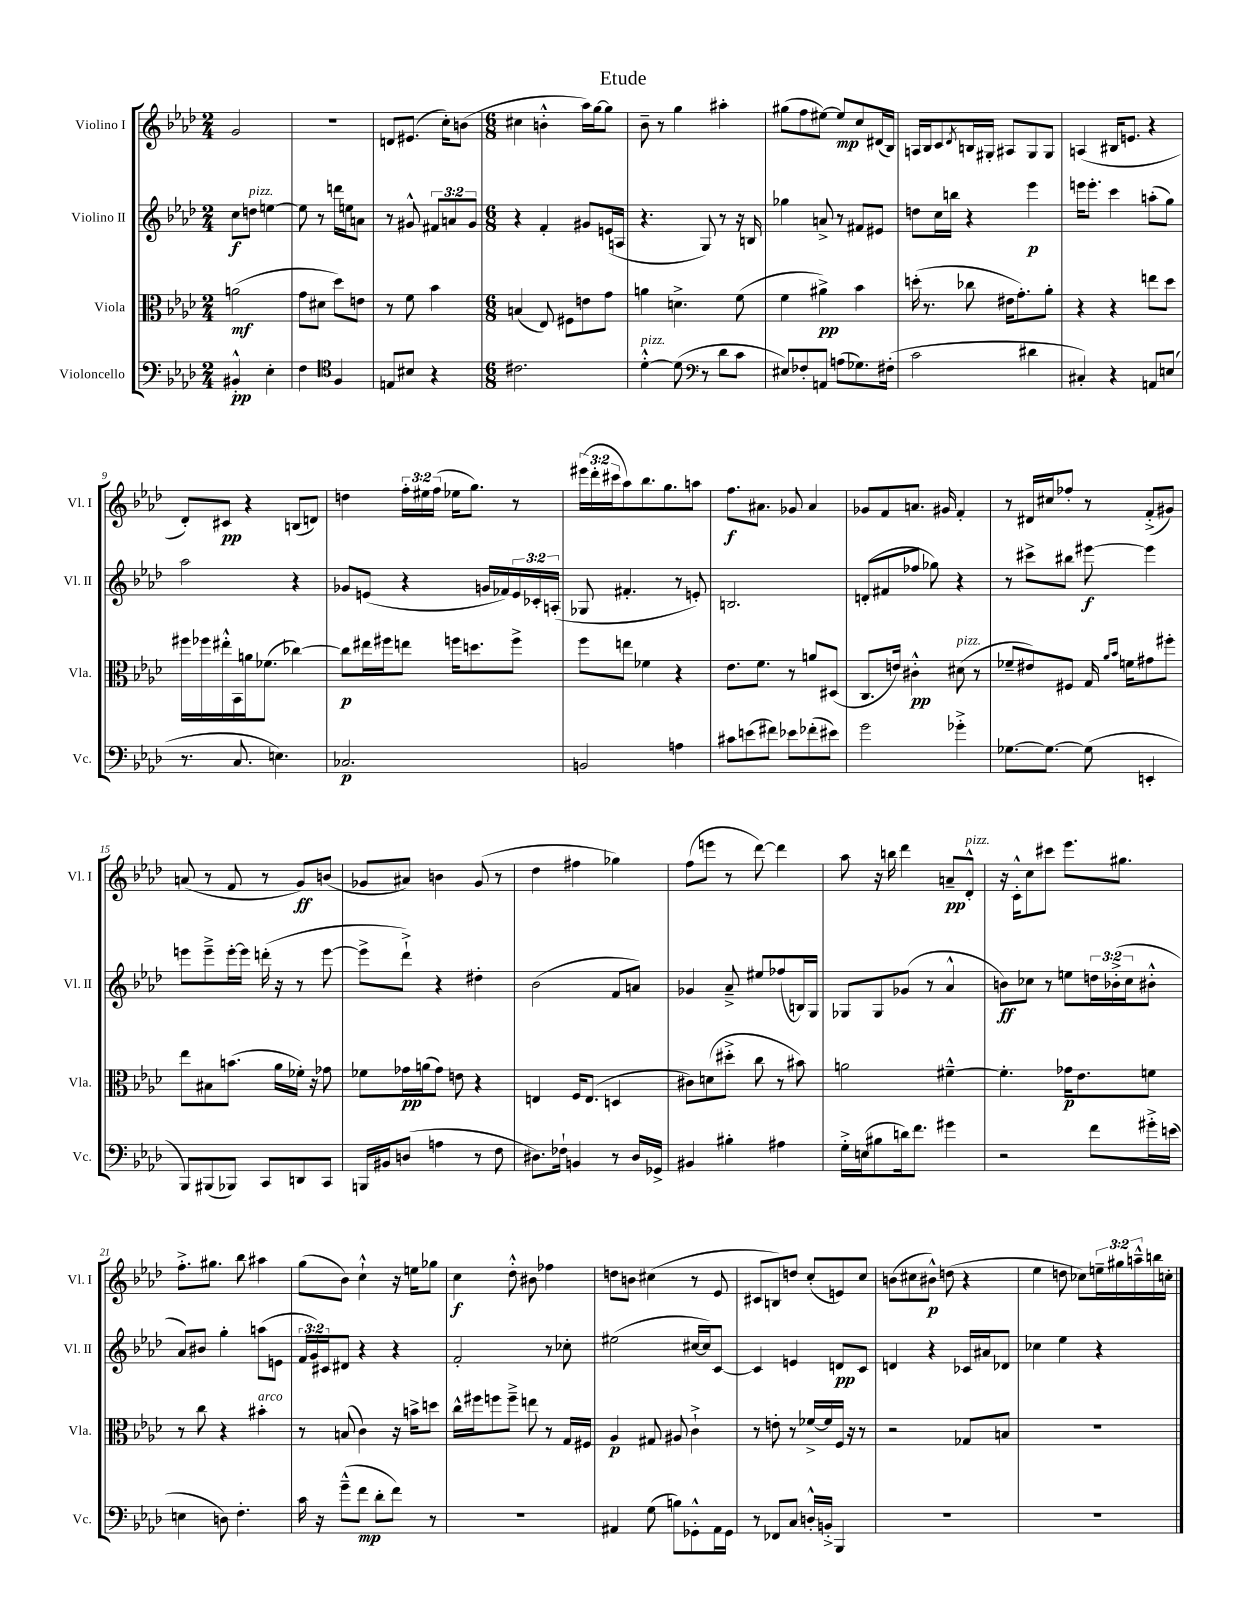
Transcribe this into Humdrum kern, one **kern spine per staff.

**kern	**kern	**kern	**kern
*staff4	*staff3	*staff2	*staff1
*clefF4	*clefC3	*clefG2	*clefG2
*k[b-e-a-d-]	*k[b-e-a-d-]	*k[b-e-a-d-]	*k[b-e-a-d-]
*M2/4	*M2/4	*M2/4	*M2/4
4BB#'^^	(2a	8cc	2g
.	.	8dd	.
4E-'	.	[4ee	.
=	=	=	=
4F	8g	8ee]	2r
.	8d#	8r	.
*clefC4	*	*	*
4F	8dd-)	16ddd	.
.	.	16ee	.
.	8e	8a	.
=	=	=	=
8E	8r	8r	8d
8B#	8f	8g#^^	(8.e#
4r	4b-	12f#	.
.	.	.	16cc')
.	.	12a	.
.	.	.	(8b
.	.	12g#	.
=	=	=	=
*M6/8	*M6/8	*M6/8	*M6/8
2.c#	(4B	4r	4cc#
.	8E-)	4f'	4b'^^
.	8F#	.	.
.	8e	8g#	16aa-)
.	.	.	[16gg
.	8g	(16e	8gg]
.	.	16A	.
=	=	=	=
[4d-'^^	4a	4.r	8b-~
.	.	.	8r
(8d-]	4.d^	.	4gg
8r	.	8G)	.
8d-	.	8r	4aa#'
8c	(8f	16r	.
.	.	16B	.
=	=	=	=
*clefF4	*	*	*
8E#)	4f	4gg-	(8gg#
8F-'	.	.	8ff
8AA	4a#^)	8a^	[8ee#)
(8A	.	8r	8ee#]
8.G-)	4b-	8f#	8cc
.	.	8e#	(16d#
(16F#'	.	.	16B-)
=	=	=	=
2c	(16dd'	8dd	16A
.	8.r	.	16B-
.	.	16cc	8c
.	.	16bb	.
.	.	.	8qd-
.	8cc-	4r	16B
.	.	.	16G#'
.	16e#	.	8A#
.	8.g')	.	.
4d#	.	4eee-	8G#
.	8a-'	.	8G#
=	=	=	=
4C#')	4r	16eee	(4A
.	.	8.eee'	.
4r	4r	4ccc	16B#
.	.	.	8.e
8AA	8ee	(8aa'	4r
(8E	8dd-	8gg)	.
=	=	=	=
8.r	16ff#	2aa-	8d-')
.	16ff-	.	.
.	16ee#'^^	.	8c#
8.C	16BB-	.	.
.	16a	.	4r
.	(8.f-	.	.
4.E)	.	.	.
.	[4cc-)	4r	(8B
.	.	.	8d)
=	=	=	=
2.C-	8cc-]	8g-	4dd
.	16ee#	(8e	.
.	16ff#	.	.
.	8ee	4r	24ff'
.	.	.	24ee#
.	.	.	(24ff
.	16ff	.	16ee-
.	8.dd	.	8.gg)
.	.	16g	.
.	.	16f-)	.
.	8ff^	24e	8r
.	.	24c-'	.
.	.	(24A'	.
=	=	=	=
2BB	8ff	8G-	(24eee#
.	.	.	24ddd-'
.	.	.	24ccc#
.	8ee	4.f#'	8aa-)
.	4f-	.	8.bb-
.	.	.	8.gg
4A	4r	8r	.
.	.	8e')	8aa
=	=	=	=
8c#	8.e-	2.B	8.ff
(8e	.	.	.
.	8.f	.	8.a#
8f#)	.	.	.
8e-	8r	.	8g-
(8f-'	8a	.	4a#
8e#)	(8D#	.	.
=	=	=	=
2g	8.C	(8d'	8g-
.	.	8f#	8f
.	16e)	.	.
.	4c#'^^	8ff-	8.a
.	.	8gg-)	.
.	.	.	16g#
4g-'^	(8d#	4r	4f'
.	8r	.	.
=	=	=	=
[8.G-	8f-~	8r	8r
.	8e#)	8ccc#^	16d#
8.G-_	.	.	16cc#
.	8F#	8bb#	8ff-'
(8G-]	16G	[8eee#	8r
.	16qqa-	.	.
.	16qqb-	.	.
.	16f	.	.
4EE'	8g#	4eee#]	(8f'^
.	8ff#'	.	8g#)
=	=	=	=
8BBB-)	8ee-	8eee	(8a
(8BBB#	8B#	8eee~^	8r
8BBB-)	(8.b	[16eee'	8f
.	.	16eee]	.
8CC	.	(16ddd'	8r
.	16a-	16r	.
8DD	16f-')	8r	8g)
.	16r	.	.
8CC	8g-	[8eee	(8b
=	=	=	=
16BBB	8f-	8eee^]	8g-
16BB#	.	.	.
(8D	16g-	8ddd-`^)	8a#)
.	(16a	.	.
4A	8g-)	4r	4b
.	8e	.	.
8r	4r	4dd#'	(8g-
8F	.	.	8r
=	=	=	=
8.D#)	4E	(2b-	4dd-
16F-`	.	.	.
4BB	16F	.	4ff#
.	(8.E	.	.
8r	4D	8f	4gg-)
16D#	.	8a)	.
16GG-^	.	.	.
=	=	=	=
4BB#	8c#)	4g-	(8ff
.	(8d	.	8eee
4B#'	8dd#'^	8a-~^	8r
.	8cc	8ee#	[8ddd-)
4A#	8r	(8ff-	4ddd-]
.	8b#)	16B)	.
.	.	16G	.
=	=	=	=
16G'^	2a	8G-	8aa-
(16E	.	.	.
8B#	.	8G-	16r
.	.	.	16bb
16d)	.	(8g-	4ddd-
8.f	.	.	.
.	.	8r	.
4g#	[4f#~^^	4a-^^	8a~
.	.	.	8d-'^^
=	=	=	=
2r	4.f#']	8b)	16r
.	.	.	16c'^^
.	.	8cc-	8cc
.	.	8r	8ccc#
.	16g-	8ee	8.eee-
.	8.e-	.	.
8f	.	24dd	.
.	.	(24b-'^	.
.	.	.	8.gg#
.	.	24cc-	.
16g#'^	8f	8b#'^^	.
(16e	.	.	.
=	=	=	=
4E	8r	8a-)	8.ff'^
.	8cc	8b#	.
.	.	.	8.gg#
8D)	4r	4gg'	.
4.F'	.	.	8bb-
.	4b#'	(8aa	4aa#
.	.	8e	.
=	=	=	=
16c	8r	24f	(8gg
.	.	24g)	.
16r	.	.	.
.	.	24c#	.
(8g~^^	(8B	8d#	8b-)
8f	4c)	4r	4cc`^^
8d-'	.	.	.
8f)	16r	4r	16r
.	16b^	.	16ee
8r	8dd	.	8gg-
=	=	=	=
2.r	16cc^^	2f'	4cc
.	16ff#	.	.
.	8ff	.	.
.	8ff~^	.	8dd-'^^
.	8ee	.	8b#
.	8r	8r	4ff-
.	16G	8cc-'	.
.	16F#	.	.
=	=	=	=
4AA#	4A-	(2ee#	8dd
.	.	.	8b
(8G	8G#	.	(4cc#
8B)	8A#	.	.
8GG-'^^	4c`^	[16cc#	8r
.	.	16cc#])	.
16AA#	.	[8c	8e-
16GG-	.	.	.
=	=	=	=
8r	8r	4c]	8c#
8FF-	8e'	.	8B)
8C	8r	4e	8dd
16D'^^	[16f-^	.	(8cc'
16BB'^	16f-]	.	.
4BBB-	16F	8d	8e)
.	16r	.	.
.	8r	8c	8cc
=	=	=	=
2.r	2r	4d	(8b
.	.	.	8cc#
.	.	4r	8b#^^)
.	.	.	(8dd
.	8G-	16c-	4r
.	.	16a#	.
.	8B	8d-	.
=	=	=	=
2.r	2.r	4cc-	4ee-
.	.	4ee-	8dd
.	.	.	8cc-)
.	.	4r	24ee~
.	.	.	24gg#
.	.	.	24aa~^^
.	.	.	16bb
.	.	.	16cc'
==	==	==	==
*-	*-	*-	*-
